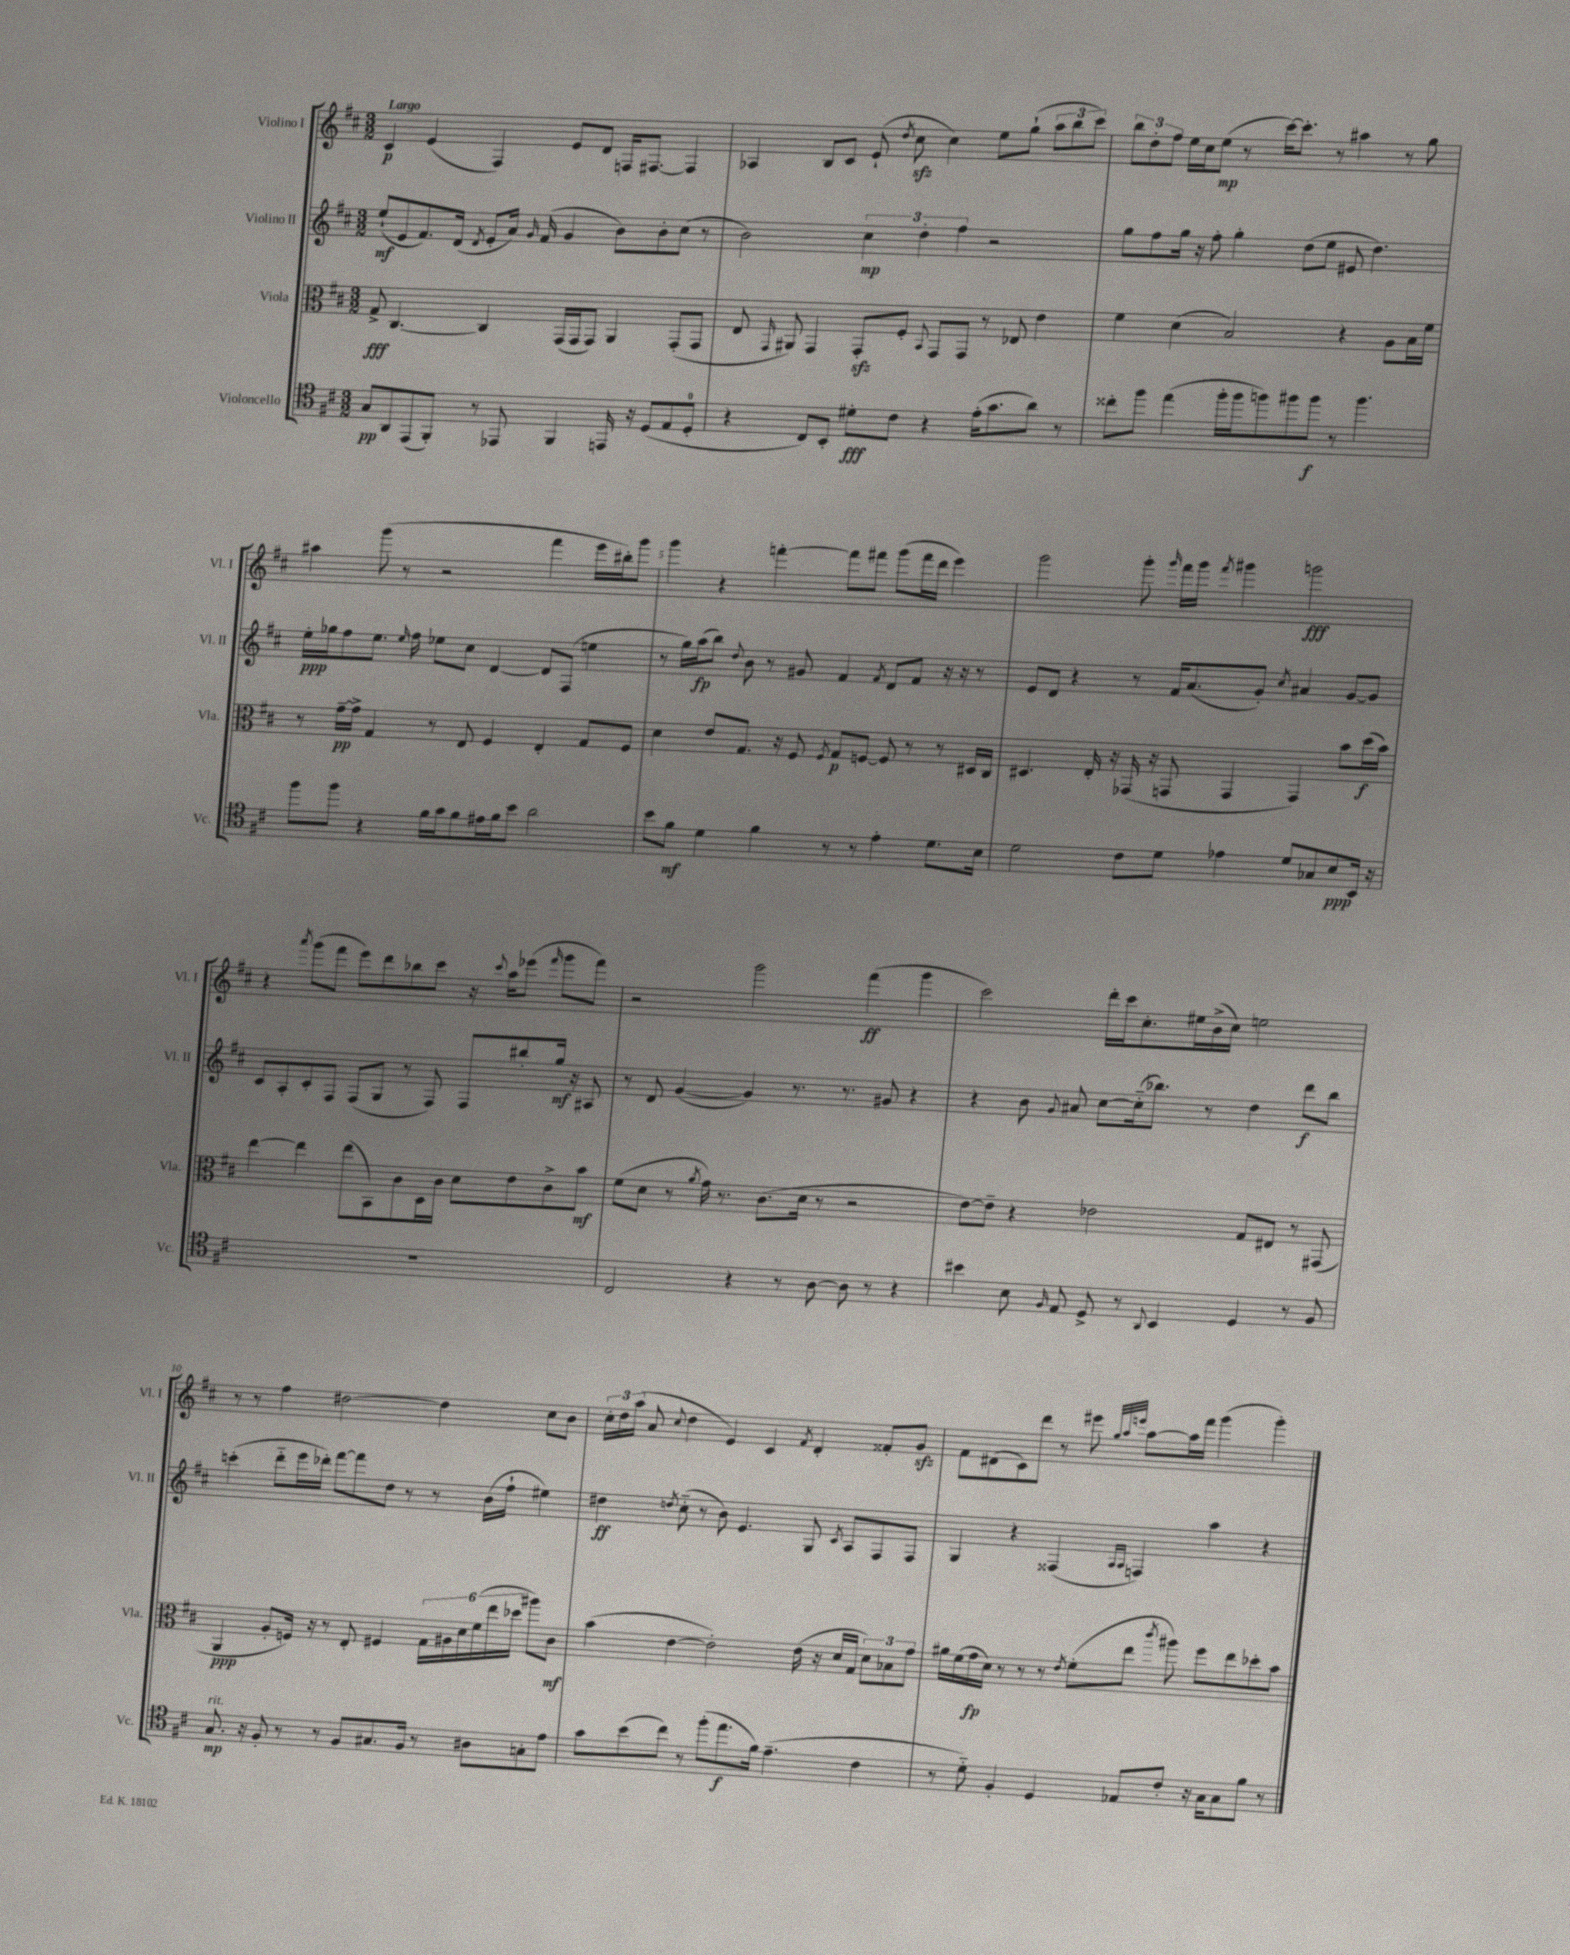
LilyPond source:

<<
\new StaffGroup <<
\new Staff = "s0" \with { instrumentName = "Violino I" shortInstrumentName = "Vl. I" } {
    \clef treble \key d \major \numericTimeSignature \time 3/2 \tempo "Largo"
    \autoBeamOff cis'4\p e'4( fis4) e'8[ d'8] f16[ fis8.]~ fis4 |
    aes4 b8[ cis'8] e'8-!( \acciaccatura { d''8 } cis''8\sfz cis''4) e''8[ g''8]-!( \tuplet 3/2 { a''8[ b''8 cis'''8]) } |
    \tuplet 3/2 { b''8[ d''8-. fis''8] } e''16[ cis''16 e''8]\mp( r8 cis'''16[~) cis'''8.]-. r8 ais''4 r8 g''8 |
    ais''4 g'''8( r8 r2 fis'''4 e'''16[ bis''16-.) g'''8] |
    g'''4 r4 f'''4~-. f'''8[ fis'''8] g'''8[( fis'''16 d'''16] e'''4) |
    g'''2 g'''8-. \grace { g'''16 } fis'''16[ g'''16] \acciaccatura { fis'''8 } gis'''4 g'''2\fff |
    r4 \acciaccatura { a'''8 } g'''8[( fis'''8] e'''8[) d'''8 bes''8 cis'''8] r16 \appoggiatura { cis'''8 } a''16[ ees'''8]( \grace { fis'''16 } g'''8[ fis'''8]) |
    r2 g'''2 fis'''4\ff( g'''4 |
    cis'''2) d'''16[-. cis'''16 cis''8.-. eis''16 b'16->( cis''16]) e''2 |
    r8 r8 fis''4 dis''2~ dis''4 cis''8[ b'8] |
    \tuplet 3/2 { cis''16[-. d''16 a''16]( } a'8 \appoggiatura { cis''8 } d''4 e'4) cis'4 \acciaccatura { fis'8 } d'4-. fisis'8[-. g'8]\sfz |
    fis'8[ dis'8( cis'8) d'''8] r8 eis'''8 \grace { g''32[ a''32 e'''32] } a''8[~ a''16 fis'''16] g'''4( g'''4-.) \bar "|." |
}
\new Staff = "s1" \with { instrumentName = "Violino II" shortInstrumentName = "Vl. II" } {
    \clef treble \key d \major \numericTimeSignature \time 3/2
    \autoBeamOff e''8[-!\mf( e'8 fis'8.) d'16]( \acciaccatura { d'8 } e'8[-. a'16]) \grace { g'16 } fis'16( g'4 b'8[) b'8-. cis''8]( r8 |
    b'2) \tuplet 3/2 { cis''4\mp d''4-. fis''4 } r2 |
    g''8[ fis''8 g''16] r16 fis''8-. g''4-. d''8[( e''8] eis'8 d''4.) |
    e''16[-.\ppp ges''16 fis''8 e''8.] \grace { e''16 } fis''16 ees''8[ cis''8] d'4~ d'8[ fis8]( e''4 |
    r8 g''16[) a''16\fp( b''8]) \appoggiatura { d''8 } b'8 r8 gis'8 fis'4 \acciaccatura { fis'8 } d'8[ fis'8] r16 r16 r8 |
    e'8[ d'8] r4 r8 fis'16[ a'8.( g'8]-.) \acciaccatura { cis''8 } ais'4 g'8[~ g'8] |
    cis'8[ a8-. cis'8-. fis8] fis8[( g8] r8 fis8) fis8[ bis''8-. g''16]\mf r16 ais8 |
    r8 d'8 g'4~( g'4) r8. r8. gis'8 r4 |
    r4 b'8 \appoggiatura { g'8 } ais'8 cis''8[~ cis''16-_( bes''8.]) r8 d''4 d'''8[\f bes''8] |
    c'''4-.( d'''8[-_ e'''16 des'''16]-.) fis'''8[~ fis'''8 d''8] r8 r8 b'16[( fis''16]-! eis''4) |
    dis''4\ff \acciaccatura { d''8 } cis''8-_( r8 b'8) e'4. g8 \acciaccatura { cis'8 } a8[ fis8 fis8] |
    g4 r4 fisis4( \grace { a16[ a16] } f4) a''4 r4 \bar "|." |
}
\new Staff = "s2" \with { instrumentName = "Viola" shortInstrumentName = "Vla." } {
    \clef alto \key d \major \numericTimeSignature \time 3/2
    \autoBeamOff g8->\fff cis4.~ cis4 g,16[( g,16 g,8]) a,4 g,8[-.( g,8] |
    e8 \grace { g,16 } ais,8) g,4 g,8[-.\sfz fis8]-. \appoggiatura { b,8 } g,8[ g,8] r8 ees8 e'4 |
    fis'4 d'4( b2) r4 a8[ b16 fis'16] |
    r8 g'16[~--\pp g'16]-> g4 r8 e8 fis4 e4-. g8[ fis8] |
    d'4 e'8[ g8.] r16 fis8 \acciaccatura { fis8 } g8[\p f8]~ f8 r8 r8 dis16[ cis16] |
    dis4. e16-. r16 ges,16( r16 g,8 g,4 g,4) b'8[ d''16\f( b'16]) |
    e''4~ e''4 e''8[( b,8) cis'8 d16 cis'16] d'8[ e'8 cis'8-> b'8]\mf |
    fis'8[( d'8] r8 \acciaccatura { a'8 } g'16) r8. cis'8.[( d'16] r8 r2 |
    e'8[~) e'8]-- r4 ees'2 g8[ eis8] r8 gis,8( |
    a,4\ppp a8[-. f16]) r16 r8 e8-. fis4 \tuplet 6/4 { g16[ ais16 d'16 fis'16( e''16 des''16] } ais''8[) cis'8]\mf |
    b'4( e'4~ e'2-.) e'16( r16 d'16[ g16] \tuplet 3/2 { d'8[) bes8 g'8] } |
    ais'16[ fis'16( g'16\fp d'16]) r8 r8 r8 \acciaccatura { e'8 } fis'8[-.( e''8] \acciaccatura { cis'''8 } ais''8) fis''8[ e''8 des''8-. b'8] \bar "|." |
}
\new Staff = "s3" \with { instrumentName = "Violoncello" shortInstrumentName = "Vc." } {
    \clef tenor \key d \major \numericTimeSignature \time 3/2
    \autoBeamOff g8[\pp a,8 e,8( fis,8]-.) r8 ees,8 fis,4 e,16 r16 d8[( e8 d8]-0-. |
    r4 cis8[) b,8]-. dis'8[-.\fff cis'8] r4 e'16[-.( g'8. a'8]) r8 |
    cisis''8[-. fis''8] e''4( fis''16[-. fis''16 f''8) fis''8 fis''8]\f r8 fis''4. |
    fis''8[ fis''8] r4 fis'16[ g'16 fis'8 eis'16 fis'16 b'8] a'2 |
    b'8[ fis'8]\mf d'4 fis'4 r8 r8 e'4-. d'8.[ b16] |
    d'2 cis'8[ d'8] ees'4 d'8[ ges8 b8\ppp b,16] r16 |
    R1. |
    cis2 r4 r8 a8~ a8 r8 r4 |
    bis'4 b8 \grace { fis16 } e8 d8-> r8 \appoggiatura { a,8 } b,4 d4 r8 fis8 |
    g8.\mp^\markup { \italic "rit." } r16 fis8-. r8 r8 fis8[ gis8. fis16] r8 ais8[ g8-. e'8] |
    g'8[ b'8( cis''8]) r8 fis''8[-.( e''8.\f fis'16]) e'4.--( cis'4 |
    r8 d'8-_) fis4-. d4 ees8[ cis'8]-. r16 g16[ g8 fis'8] r8 \bar "|." |
}
>>
>>
\layout { \context { \Score \override BarNumber.break-visibility = ##(#f #t #t) barNumberVisibility = #(every-nth-bar-number-visible 5) } }
